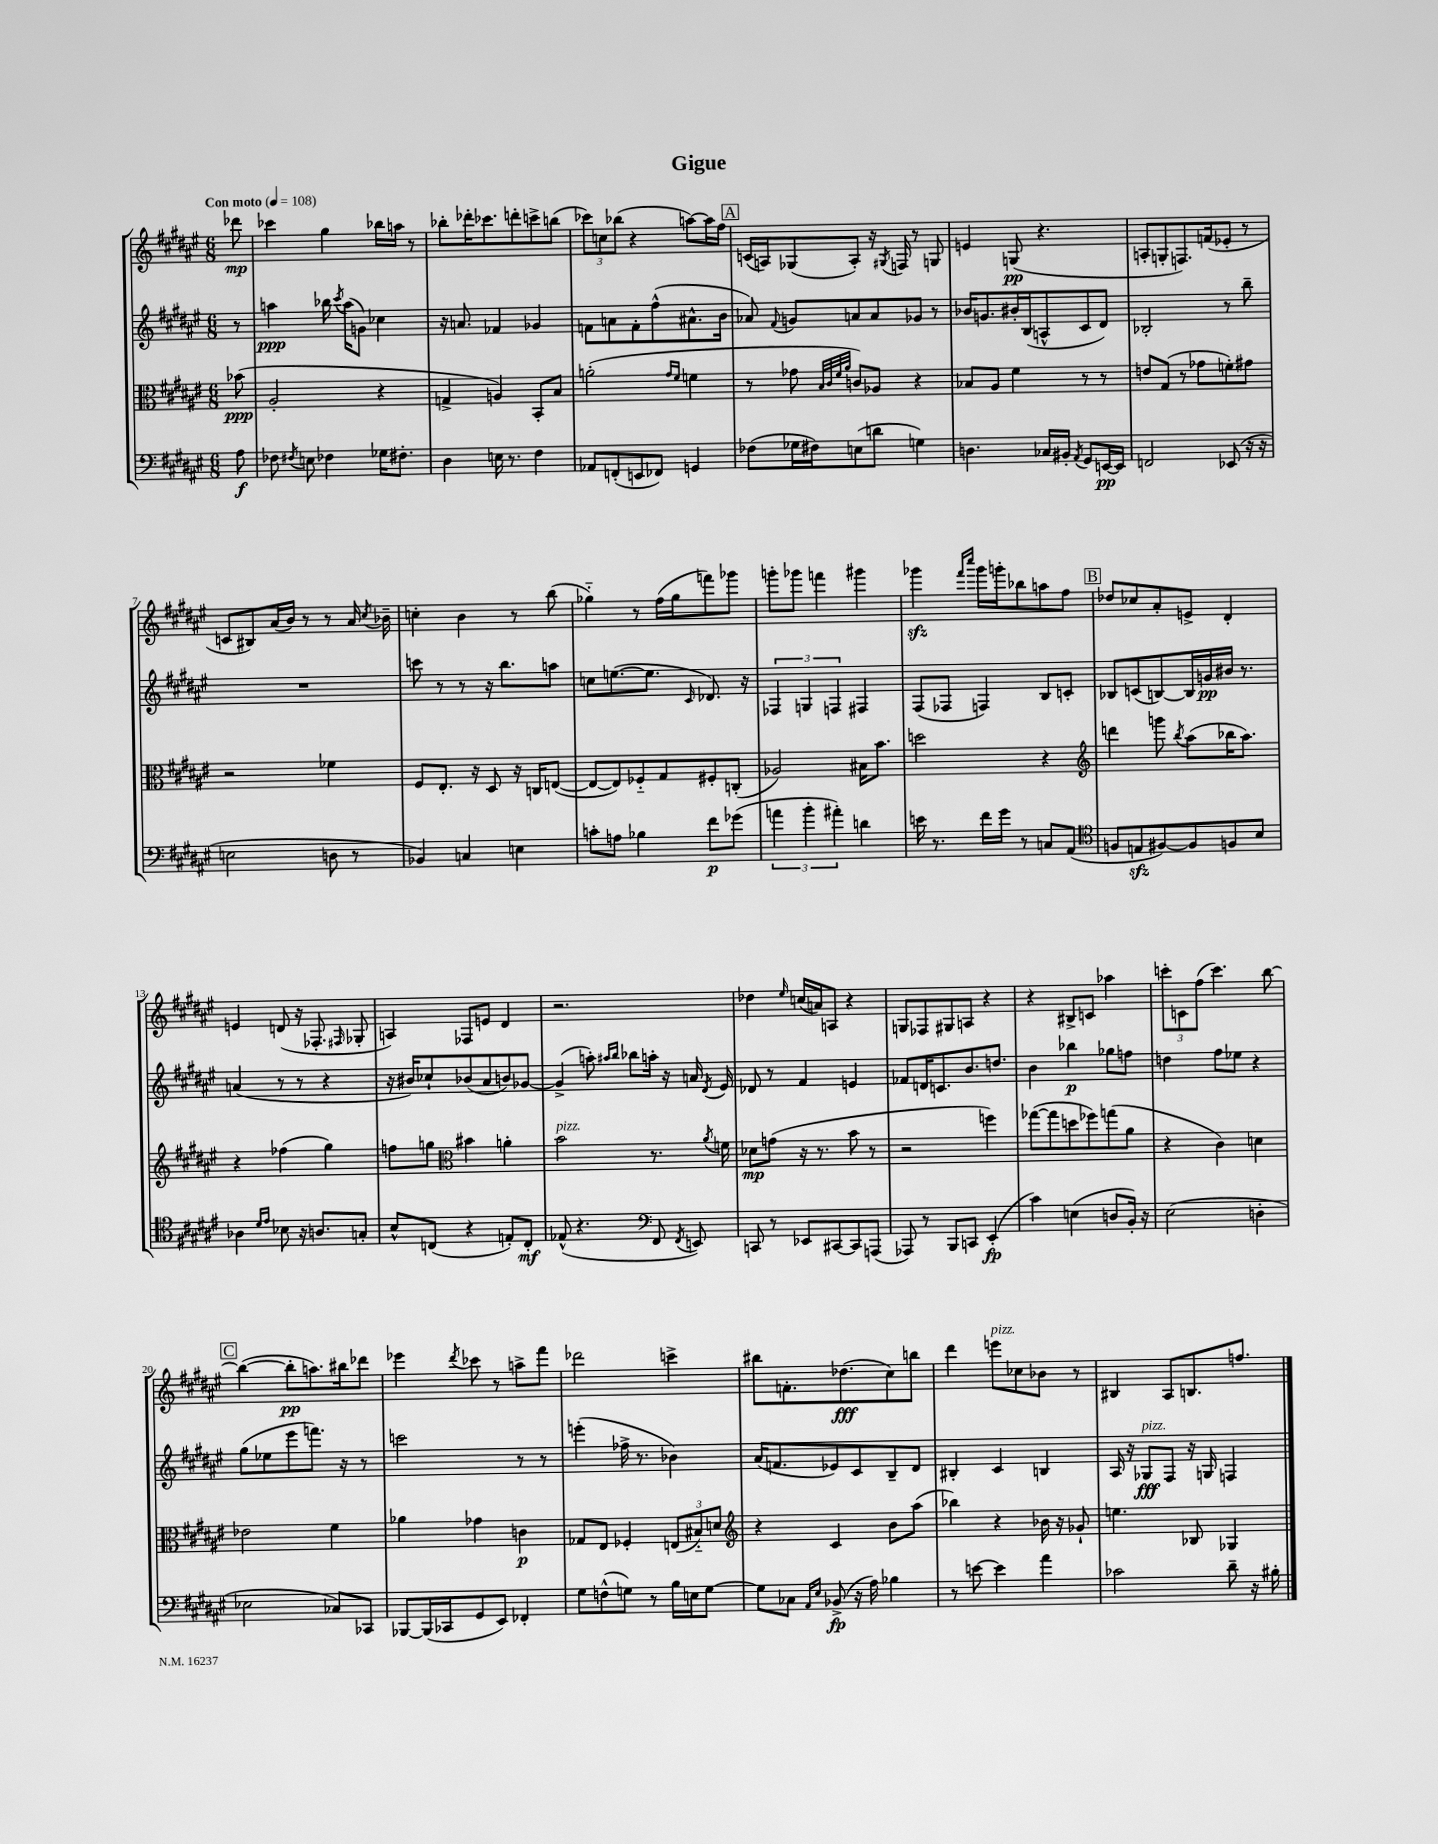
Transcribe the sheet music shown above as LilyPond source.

\header { title = "Gigue" }
<<
\new StaffGroup <<
\new Staff = "s0" {
    \clef treble \key fis \major \numericTimeSignature \time 6/8 \partial 8 \tempo "Con moto" 4 = 108
    \autoBeamOff des'''8\mp |
    ces'''4 gis''4 bes''16[ a''16] r8 |
    bes''8[-. des'''16-. ces'''8. d'''8-. c'''8-> b''8]( |
    \tuplet 3/2 { ces'''8[) c''8 bes''8]( } r4 a''8[~) a''16 fis''16] |
    \mark \markup { \box "A" } c'16[( a16) ges8( a8]-.) r16 \acciaccatura { gis8 } f16 r8 g8 |
    e'4 g8\pp( r4. |
    a8[-. g8-. f8.) f'16( ees'8]-. r8 |
    c'8[ bis8) ais'16( b'16]) r8 r8 ais'16 \acciaccatura { cis''8 } bes'16-- |
    c''4-. b'4 r8 b''8( |
    ges''4-_) r8 fis''16[( ges''16 f'''8) ges'''8] |
    g'''8[-. ges'''8] f'''4 gis'''4 |
    ges'''4\sfz \grace { fis'''16[ cis''''16] } ges'''16[ g'''16-. bes''8 a''8 fis''8] |
    \mark \markup { \box "B" } des''8[ ces''8 ais'8-. e'8]-> dis'4-. |
    e'4 d'8( r16 fes8.-. \grace { fis16 } ges8-. |
    a4) fes8[ e'8] dis'4 |
    r2. |
    des''4 \grace { eis''16 } c''16[( a'16) a8] r4 |
    g8[ fes8 gis8 a8] r4 |
    r4 bis8[-> c'8] aes''4 |
    \tuplet 3/2 { c'''8[-. c'8 fis''8]( } c'''4.) b''8~ |
    \mark \markup { \box "C" } b''4~( b''8[-.\pp a''8.) bis''16 des'''8] |
    ees'''4 \acciaccatura { dis'''8 } ces'''8 r8 a''8[-> fis'''8] |
    des'''2 c'''4-> |
    bis''8[ f'8.-. des''8.\fff( cis''8) b''8] |
    dis'''4 e'''8[^\markup { \italic "pizz." } ces''8 bes'8] r8 |
    bis4 ais8[ b8. f''8.] \bar "|." |
}
\new Staff = "s1" {
    \clef treble \key fis \major \numericTimeSignature \time 6/8 \partial 8
    \autoBeamOff r8 |
    a''4\ppp bes''16 \acciaccatura { cis'''8 } a''16[( g'8]) ces''4 |
    r16 a'8. fes'4 ges'4 |
    f'8[ a'8 f'8-. fis''8-^( ais'8.-^ b'16] |
    \mark \markup { \box "A" } aes'8) \appoggiatura { fis'8 } g'8[ a'8 a'8 ges'8] r8 |
    bes'16[ g'8. bis'16-. b16( a8-^ cis'8 dis'8]) |
    bes2-. r8 b''8-- |
    R2. |
    c'''8 r8 r8 r16 b''8.[ a''8] |
    c''8[ e''8.~( e''8.] \grace { cis'16 } des'8.) r16 |
    \tuplet 3/2 { fes4 g4 f4 } fis4 |
    fis8[( fes8] f4) b8[ c'8]-. |
    \mark \markup { \box "B" } bes8[ c'8( b8~) b16 g'16\pp bis'16] r8. |
    a'4( r8 r8 r4 |
    r16 bis'16[) ces''8-! bes'8( ais'8 b'8) ges'8]~ |
    ges'4->( a''8-.) \grace { ais''16[ b''16] } bes''8[ a''16]-. r16 a'16 \acciaccatura { dis'8 } eis'16 |
    des'8 r8 fis'4 e'4 |
    fes'8[ d'16 c'8. b'8. d''8.] |
    b'4 bes''4\p ges''8[ f''8] |
    d''4 fis''8[ ees''8] r4 |
    \mark \markup { \box "C" } gis''8[( ees''8 eis'''8 f'''8.]) r16 r8 |
    c'''2 r8 r8 |
    e'''4-.( fes''16-> r8. bes'4) |
    ais'16[( f'8. ees'8) cis'8 b8-- dis'8] |
    bis4-. cis'4 b4 |
    ais16 r16 ges8[\fff^\markup { \italic "pizz." } fis8] r16 g16 f4 \bar "|." |
}
\new Staff = "s2" {
    \clef alto \key fis \major \numericTimeSignature \time 6/8 \partial 8
    \autoBeamOff bes'8\ppp( |
    ais2-. r4 |
    g4-> a4) b,8[-. b8] |
    a'2-.( \grace { gis'16[ fis'16] } f'4 |
    \mark \markup { \box "A" } r8 ges'8 \grace { b32[ cis'32 fis'32 ais'32] } c'8[) aes8] r4 |
    bes8[ ais8] fis'4 r8 r8 |
    e'8[ gis8]( r8 ges'8[ f'8-.) gis'8] |
    r2 fes'4 |
    fis8[ eis8.]-. r16 dis8 r16 c16[ e8]~( |
    e8[~ e8) fes8-_ gis8 fis8-. c8]-.( |
    aes2) bis16[ b'8.] |
    d''2 r4 |
    \mark \markup { \box "B" } \clef treble d'''4 g'''8 \acciaccatura { b''8 } ais''8[( bes''16 ais''8.]) |
    r4 fes''4( gis''4) |
    f''8[ g''8] \clef alto bis'4 a'4-. |
    b'2^\markup { \italic "pizz." } r8. \acciaccatura { ais'8 } f'16 |
    des'8[\mp g'8]( r16 r8. b'8 r8 |
    r2 f''4) |
    ges''8[~( ges''8 d''8 fes''8) g''8( ais'8] |
    r4 cis'4) d'4 |
    \mark \markup { \box "C" } ees'2 fis'4 |
    aes'4 ges'4 c'4\p |
    ges8[ eis8] fes4-. \tuplet 3/2 { e8[( bis8-_) d'8] } |
    \clef treble r4 cis'4 b'8[ ais''8]( |
    bes''4) r4 bes'16 r16 ges'8-! |
    e''4. bes8 ges4 \bar "|." |
}
\new Staff = "s3" {
    \clef bass \key fis \major \numericTimeSignature \time 6/8 \partial 8
    \autoBeamOff ais8\f |
    fes8 \acciaccatura { fis8 } e8 fes4 ges16[ fis8.]-. |
    dis4 e16 r8. fis4 |
    aes,8[ f,8-.( e,8 fes,8]) g,4 |
    \mark \markup { \box "A" } fes8[( ges16 fis16) e8( d'8] g4) |
    d4. ces16[ bis,16]-. \acciaccatura { ais,8 } gis,8[ e,16~\pp e,16] |
    f,2 ees,8( r16 r16 |
    e2 d8 r8 |
    bes,4) c4 e4 |
    c'8[-. a8] bes4 fis'8[\p ges'8]( |
    \tuplet 3/2 { a'4 b'4-. ais'4-.) } d'4 |
    e'16 r8. fis'16[ gis'16] r8 c8[ ais,8]( |
    \mark \markup { \box "B" } \clef tenor f8[ e8\sfz fis8~) fis8 f8 b8] |
    aes4 \grace { dis'16[ eis'16] } bes8 r16 a8.[ g8]-. |
    b8[-^ c8]( r4 e8[-.) c8]-.\mf |
    ees8-^( r4. \clef bass fis,8 \acciaccatura { fis,8 } e,8) |
    c,8 r8 ees,8[ cis,8~ cis,8 a,,8]( |
    aes,,8) r8 b,,8[ c,8] eis,4-.\fp( |
    cis'4) e4( d8[ b,16]-.) r16 |
    eis2( d4-. |
    \mark \markup { \box "C" } ees2 ces8[) ces,8] |
    bes,,8[~ bes,,16( ces,16 gis,8 eis,8]) fes,4-. |
    gis8[ f8-^( g8]) r8 b16[ e16 g8]~ |
    g8[ ces8] \grace { ais,16[ eis16] } bes,8->\fp( r16 ais16) bes4 |
    r8 e'8~ e'4 ais'4 |
    ces'2 dis'8-- r16 bis16-. \bar "|." |
}
>>
>>
